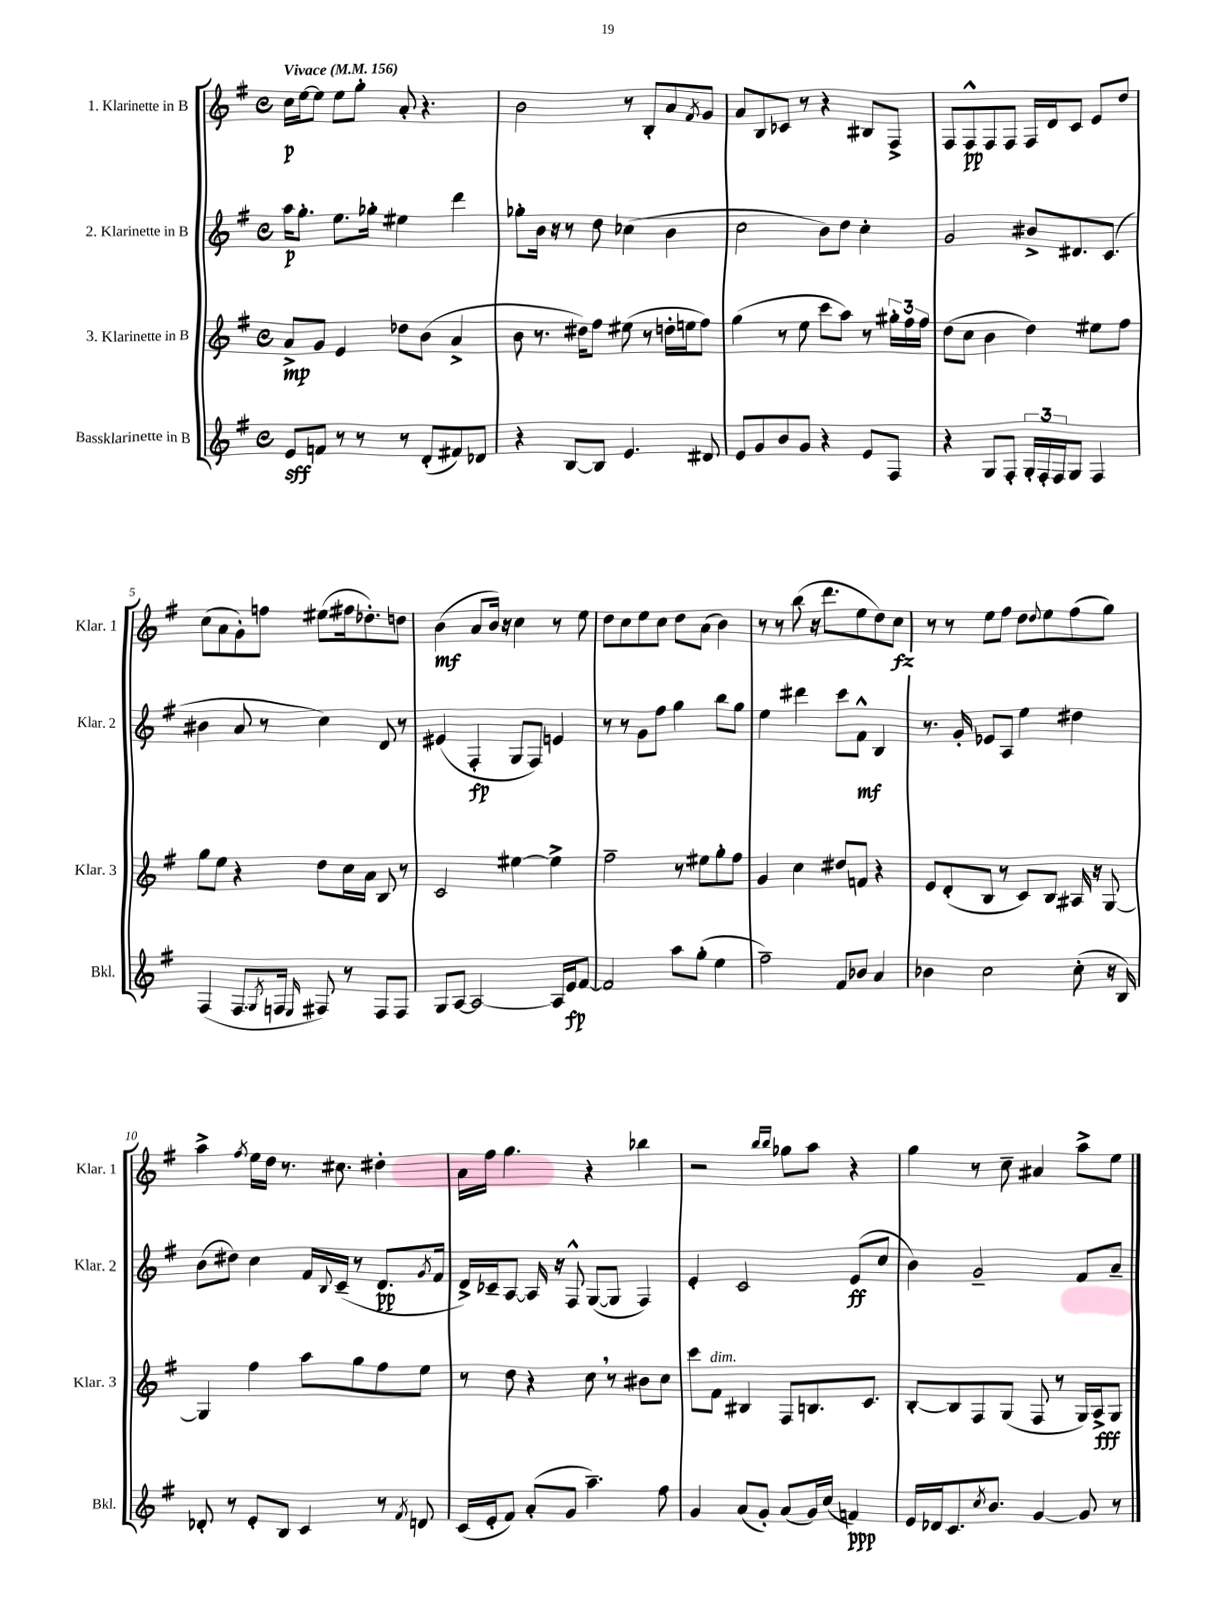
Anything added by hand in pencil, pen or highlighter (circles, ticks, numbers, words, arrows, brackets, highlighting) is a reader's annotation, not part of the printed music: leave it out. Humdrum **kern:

**kern	**kern	**kern	**kern
*staff4	*staff3	*staff2	*staff1
*clefG2	*clefG2	*clefG2	*clefG2
*k[f#]	*k[f#]	*k[f#]	*k[f#]
*M4/4	*M4/4	*M4/4	*M4/4
*met(c)	*met(c)	*met(c)	*met(c)
*MM156	*MM156	*MM156	*MM156
8e	8a^	16aa	16cc
.	.	8.gg'	[16ee
8f	8g	.	8ee]
8r	4e	8.ee	8ee
8r	.	.	8gg'
.	.	16gg-'	.
8r	8dd-	4ee#	8a'
(8d'	(8b	.	4.r
8f#)	4a^	4ddd	.
8d-	.	.	.
=	=	=	=
4r	8b	8gg-'	2b
.	8.r	16b	.
.	.	16r	.
[8B	.	8r	.
.	16dd#)	.	.
8B]	8ff#	8dd	.
4.e	(8ee#	(4cc-	8r
.	8r	.	8B'
.	16dd'	4b	8a
.	16ee	.	.
.	.	.	8qf#
8d#	8ff#)	.	8g
=	=	=	=
8e	(4gg	2cc	8a
8g	.	.	8B
8b	8r	.	8c-
8g	8ee	.	8r
4r	8ccc	8b)	4r
.	8aa)	8dd	.
8e	8r	4cc'	8B#
8F#	24gg#'	.	8F#^
.	24ff#	.	.
.	24ff#	.	.
=	=	=	=
4r	(8dd	2g	8F#
.	8cc	.	8F#^^
8G	4b	.	8F#
8F#'	.	.	8F#
24G'	4dd)	8b#^	16F#
24F#'	.	.	.
.	.	.	16d
24F#	.	.	.
8G	.	8.d#	8c
4F#	8ee#	.	8e
.	.	(8.c	.
.	8ff#	.	8dd
=	=	=	=
(4F#	8gg	4b#	(8cc
.	8ee	.	8a
8.F#	4r	8a	8g')
.	.	8r	8ff
8qG	.	.	.
16F	.	.	.
16qqE	.	.	.
8F#)	8dd	4cc)	(8ee#
8r	16cc	.	16ff#
.	16a	.	8.dd-')
8F#	8B	8d	.
8F#	8r	8r	8dd
=	=	=	=
8G	2c	(4e#	(4b
[8A	.	.	.
2A_	.	4F#'	8a
.	.	.	16b)
.	.	.	16r
.	[4ee#	8G	4cc
.	.	8F#)	.
16A]	4ee#^]	4e	8r
16e	.	.	.
[8f#	.	.	8ee
=	=	=	=
2f#]	2ff#~	8r	8dd
.	.	8r	8cc
.	.	8g	8ee
.	.	8ff#	8cc
8aa	8r	4gg	8dd
(8gg'	8ee#	.	(8a
4ee	8gg'	8bb	4b)
.	8ff#	8gg	.
=	=	=	=
2ff#~)	4g	4ee	8r
.	.	.	8r
.	4cc	4ddd#	(8bb
.	.	.	16r
.	.	.	8.ddd
8f#	8dd#	8ccc	.
8b-	8f	8f#^^	8ee
4a	4r	4B	8dd)
.	.	.	8cc
=	=	=	=
4b-	8e	8.r	8r
.	(8d'	.	8r
.	.	16g'	.
2cc	8B	8e-	8ee
.	8r	8A	8ff#
.	8c)	4ee	8dd
.	.	.	8qqdd
.	8B	.	8ee
(8cc'	16A#	4dd#	(8ff#
.	16r	.	.
16r	[8G	.	8gg)
16B)	.	.	.
=	=	=	=
8d-'	4G]	(8b	4aa^
8r	.	8dd#)	.
.	.	.	8qff#
8e'	4ff#	4cc	16ee
.	.	.	16dd
8B	.	.	8.r
4c	8aa	16f#	.
.	.	8qqB	.
.	.	(16c~	8.cc#
.	8gg	8r	.
8r	8ff#	8.d	4dd#'
8qf#	.	.	.
8d	8ee	.	.
.	.	8qg	.
.	.	16f#	.
=	=	=	=
(16c	8r	16d^)	16a
16e'	.	16c-~	16ff#
8f#)	8dd	[8A	4.gg
(8a'	4r	16A]	.
.	.	16r	.
8g	.	8F#^^	.
4.aa~)	8cc	([8G	4r
.	8r	8G]	.
.	8b#	4F#)	4bb-
8ff#	8cc	.	.
=	=	=	=
4g	8ccc	4e'	2r
.	8f#	.	.
(8a	4B#	2c	.
8g')	.	.	.
.	.	.	16qqbb
.	.	.	16qqbb
(8a	8F#	.	8gg-
16g)	8.B	.	8aa
(16cc	.	.	.
4f)	.	(8e	4r
.	8.c	.	.
.	.	8cc	.
=	=	=	=
16e	[8B'	4b)	4gg
16d-	.	.	.
8.c	8B]	.	.
.	8F#	2g~	8r
8qcc	.	.	.
8.b	.	.	.
.	(8G	.	8cc~
[4g	8F#	.	4a#
.	8r	.	.
8g]	16G)	8f#	8aa^
.	16A^	.	.
8r	8G	8a~	8ee
==	==	==	==
*-	*-	*-	*-
